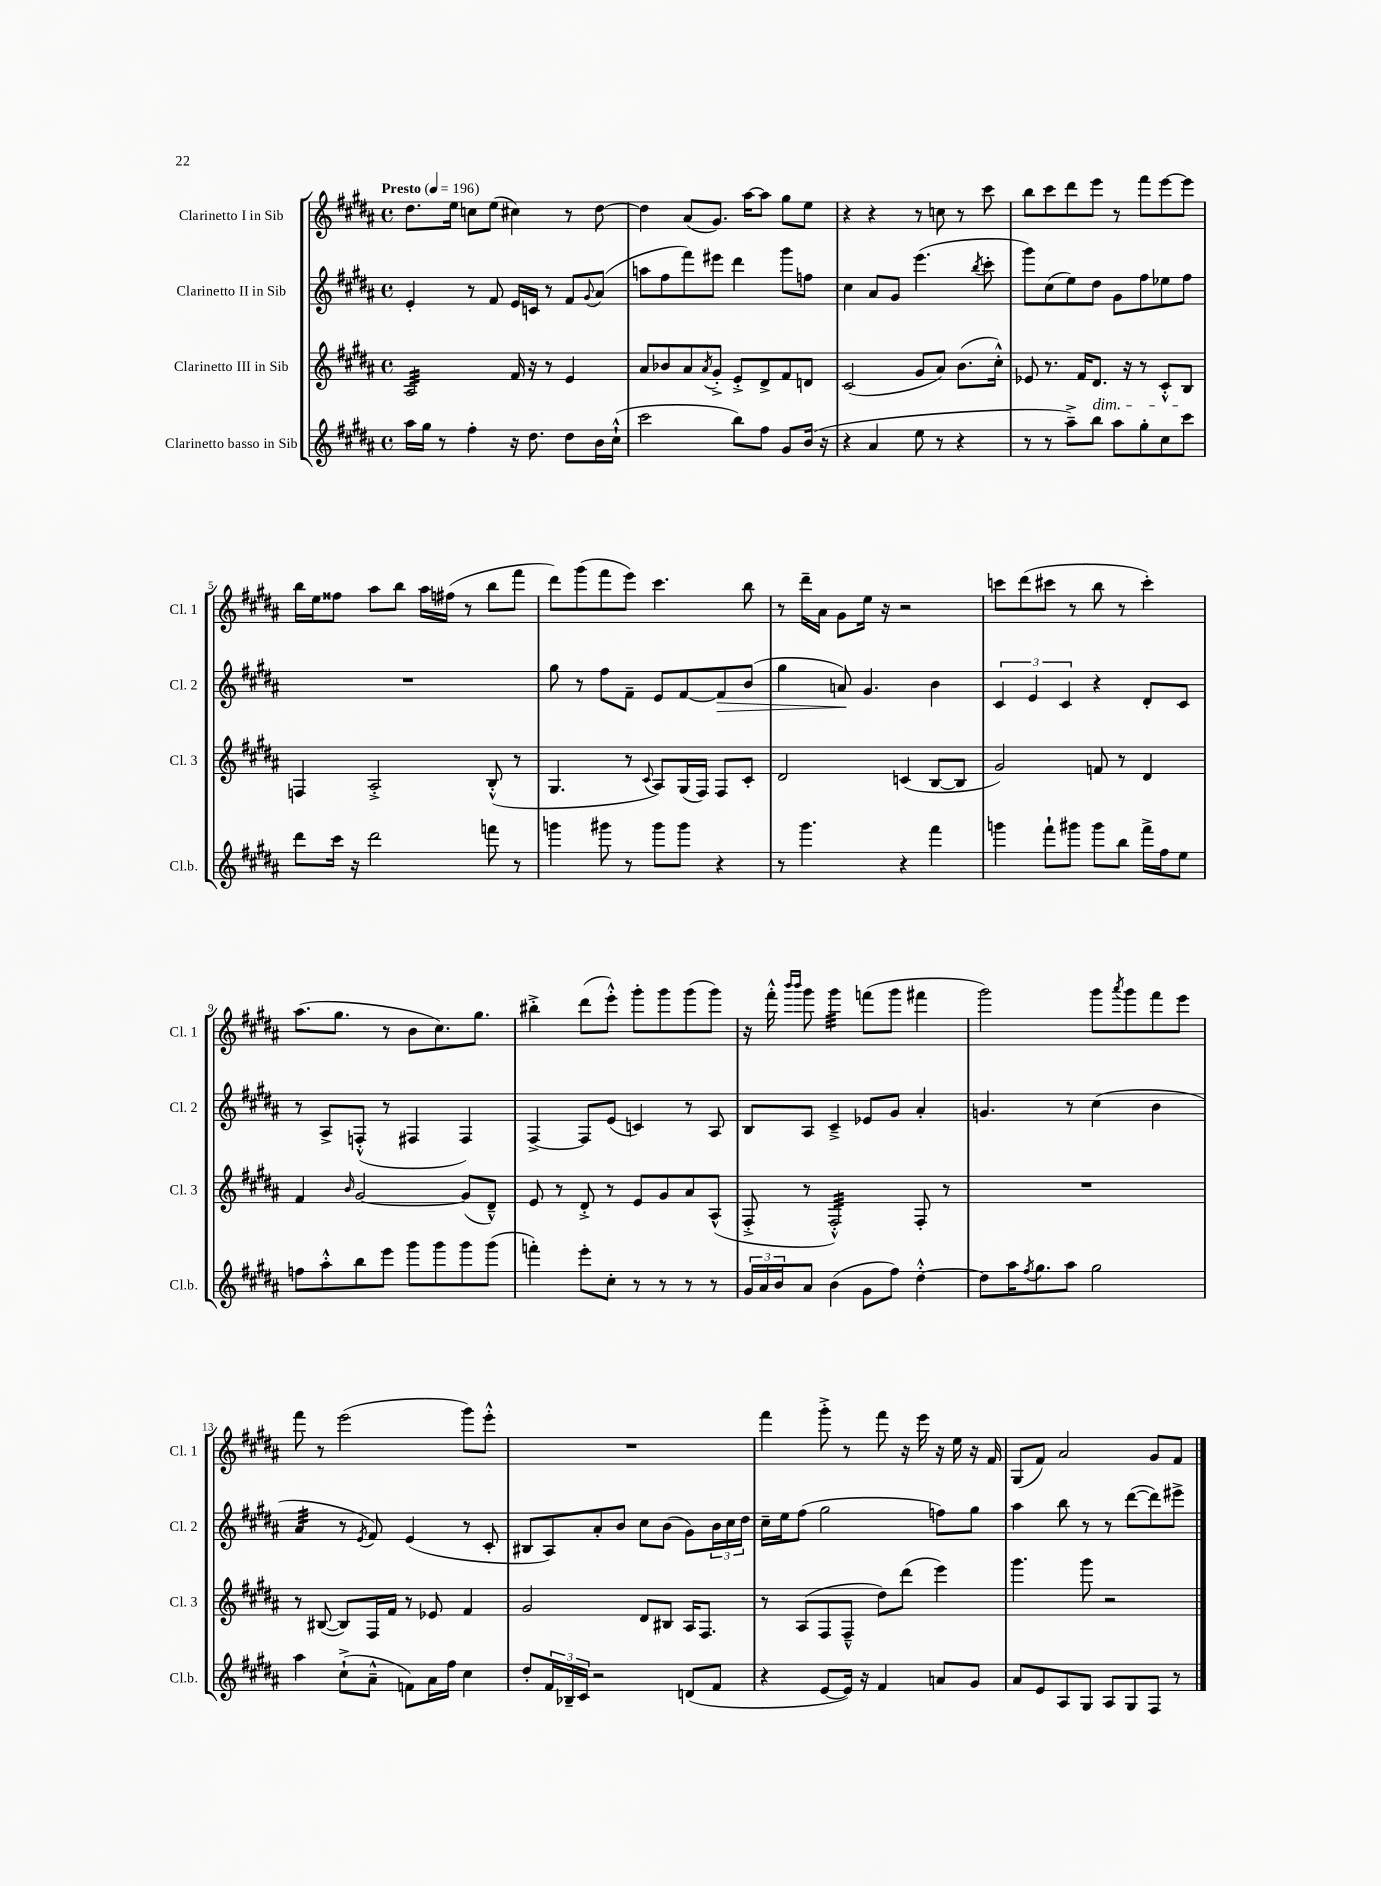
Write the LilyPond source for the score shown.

<<
\new StaffGroup <<
\new Staff = "s0" \with { instrumentName = "Clarinetto I in Sib" shortInstrumentName = "Cl. 1" } {
    \clef treble \key b \major \defaultTimeSignature \time 4/4 \tempo "Presto" 4 = 196
    dis''8. e''16 c''8 e''8( cis''4) r8 dis''8~ |
    dis''4 ais'8( gis'8.) ais''16~ ais''8 gis''8 e''8 |
    r4 r4 r8 c''8 r8 cis'''8 |
    b''8 cis'''8 dis'''8 e'''8 r8 fis'''8 e'''8~ e'''8 |
    b''16 e''16 fisis''8 ais''8 b''8 ais''16 fis''16( r8 b''8 fis'''8 |
    dis'''8) gis'''8( fis'''8 e'''8) cis'''4. b''8 |
    r8 dis'''16-- ais'16 gis'8 e''16 r16 r2 |
    c'''8 dis'''8( cis'''8 r8 b''8 r8 cis'''4-.) |
    ais''8.( gis''8. r8 b'8 cis''8.) gis''8. |
    bis''4-.-> dis'''8( e'''8-.-^) gis'''8-. gis'''8 gis'''8( gis'''8) |
    r16 fis'''16-.-^ \grace { b'''16 b'''16 } gis'''8 gis'''4:32 f'''8( gis'''8 fis'''4 |
    gis'''2) gis'''8 \acciaccatura { ais'''8 } gis'''8 fis'''8 e'''8 |
    fis'''8 r8 e'''2( gis'''8) e'''8-.-^ |
    R1 |
    fis'''4 gis'''8-.-> r8 fis'''8 r16 e'''16 r16 e''16 r16 fis'16 |
    gis8( fis'8) ais'2 gis'8 fis'8 \bar "|." |
}
\new Staff = "s1" \with { instrumentName = "Clarinetto II in Sib" shortInstrumentName = "Cl. 2" } {
    \clef treble \key b \major \defaultTimeSignature \time 4/4
    e'4-. r8 fis'8 e'16 c'16 r8 fis'8 \appoggiatura { gis'8 } ais'8( |
    a''8 fis''8 fis'''8) eis'''8 dis'''4 gis'''8 f''8 |
    cis''4 ais'8 gis'8 e'''4.( \acciaccatura { b''8 } cis'''8-. |
    gis'''8) cis''8( e''8) dis''8 gis'8 fis''8 ees''8 fis''8 |
    R1 |
    gis''8 r8 fis''8 fis'8-- e'8 fis'8~ fis'8\> b'8( |
    gis''4 a'8\!) gis'4. b'4 |
    \tuplet 3/2 { cis'4 e'4 cis'4 } r4 dis'8-. cis'8 |
    r8 ais8-> f8-.-^( r8 fis4 fis4) |
    fis4~-> fis8 e'8( c'4) r8 ais8 |
    b8 ais8 cis'4---> ees'8 gis'8 ais'4-. |
    g'4. r8 cis''4( b'4 |
    ais'4:32 r8 \acciaccatura { e'8 } fis'8) e'4( r8 cis'8-. |
    bis8 ais8) ais'8-. b'8 cis''8 b'8( gis'8) \tuplet 3/2 { b'16 cis''16 dis''16 } |
    cis''16-- e''16 fis''8( gis''2 f''8) gis''8 |
    ais''4 b''8 r8 r8 dis'''8~( dis'''8) eis'''8-> \bar "|." |
}
\new Staff = "s2" \with { instrumentName = "Clarinetto III in Sib" shortInstrumentName = "Cl. 3" } {
    \clef treble \key b \major \defaultTimeSignature \time 4/4
    ais2:32 fis'16 r16 r8 e'4 |
    ais'8 bes'8 ais'8 \acciaccatura { ais'8 } gis'8-.-> e'8-.-> dis'8-> fis'8 d'8 |
    cis'2( gis'8 ais'8) b'8.( cis''16-.-^) |
    ees'8 r8. fis'16 dis'8.\dim r16 r8 cis'8-.-^ b8\! |
    f4 ais2-.-> b8-.-^( r8 |
    gis4. r8 \appoggiatura { cis'8 } ais8) gis16( fis16) fis8 cis'8-. |
    dis'2 c'4( b8~ b8 |
    gis'2) f'8 r8 dis'4 |
    fis'4 \grace { b'16 } gis'2~ gis'8( dis'8---^) |
    e'8 r8 dis'8-.-> r8 e'8 gis'8 ais'8 ais8-^( |
    fis8-.-> r8 fis2:32-.-^) fis8-. r8 |
    R1 |
    r8 bis8~( bis8) fis16 fis'16 r8 ees'8 fis'4 |
    gis'2 dis'8 bis8 ais16 fis8. |
    r8 ais8( fis8 fis8---^ dis''8) dis'''8( e'''4) |
    gis'''4. gis'''8 r2 \bar "|." |
}
\new Staff = "s3" \with { instrumentName = "Clarinetto basso in Sib" shortInstrumentName = "Cl.b." } {
    \clef treble \key b \major \defaultTimeSignature \time 4/4
    ais''16 gis''16 r8 fis''4-. r16 dis''8. dis''8 b'16 cis''16-!-^( |
    cis'''2 b''8) fis''8 gis'8 b'16( r16 |
    r4 ais'4 e''8 r8 r4 |
    r8 r8 ais''8--->) b''8 ais''8 gis''8-. cis''8 cis'''8 |
    dis'''8 cis'''16 r16 dis'''2 f'''8 r8 |
    g'''4 gis'''8 r8 gis'''8 gis'''8 r4 |
    r8 gis'''4. r4 fis'''4 |
    g'''4 fis'''8-! gis'''8 gis'''8 b''8 fis'''16-> fis''16 e''8 |
    f''8 ais''8-.-^ b''8 e'''8 gis'''8 gis'''8 gis'''8 gis'''8( |
    f'''4-.) e'''8-. cis''8-. r8 r8 r8 r8 |
    \tuplet 3/2 { gis'16 ais'16 b'16 } ais'8 b'4( gis'8 fis''8) dis''4~-.-^ |
    dis''8 ais''16 \acciaccatura { fis''8 } gis''8. ais''8 gis''2 |
    ais''4 cis''8-!->( ais'8---^ f'8) ais'16 fis''16 cis''4 |
    dis''8-. \tuplet 3/2 { fis'16 bes16-- cis'16 } r2 d'8( fis'8 |
    r4 e'8~ e'16) r16 fis'4 a'8 gis'8 |
    ais'8 e'8 ais8 gis8 ais8 gis8 fis8 r8 \bar "|." |
}
>>
>>
